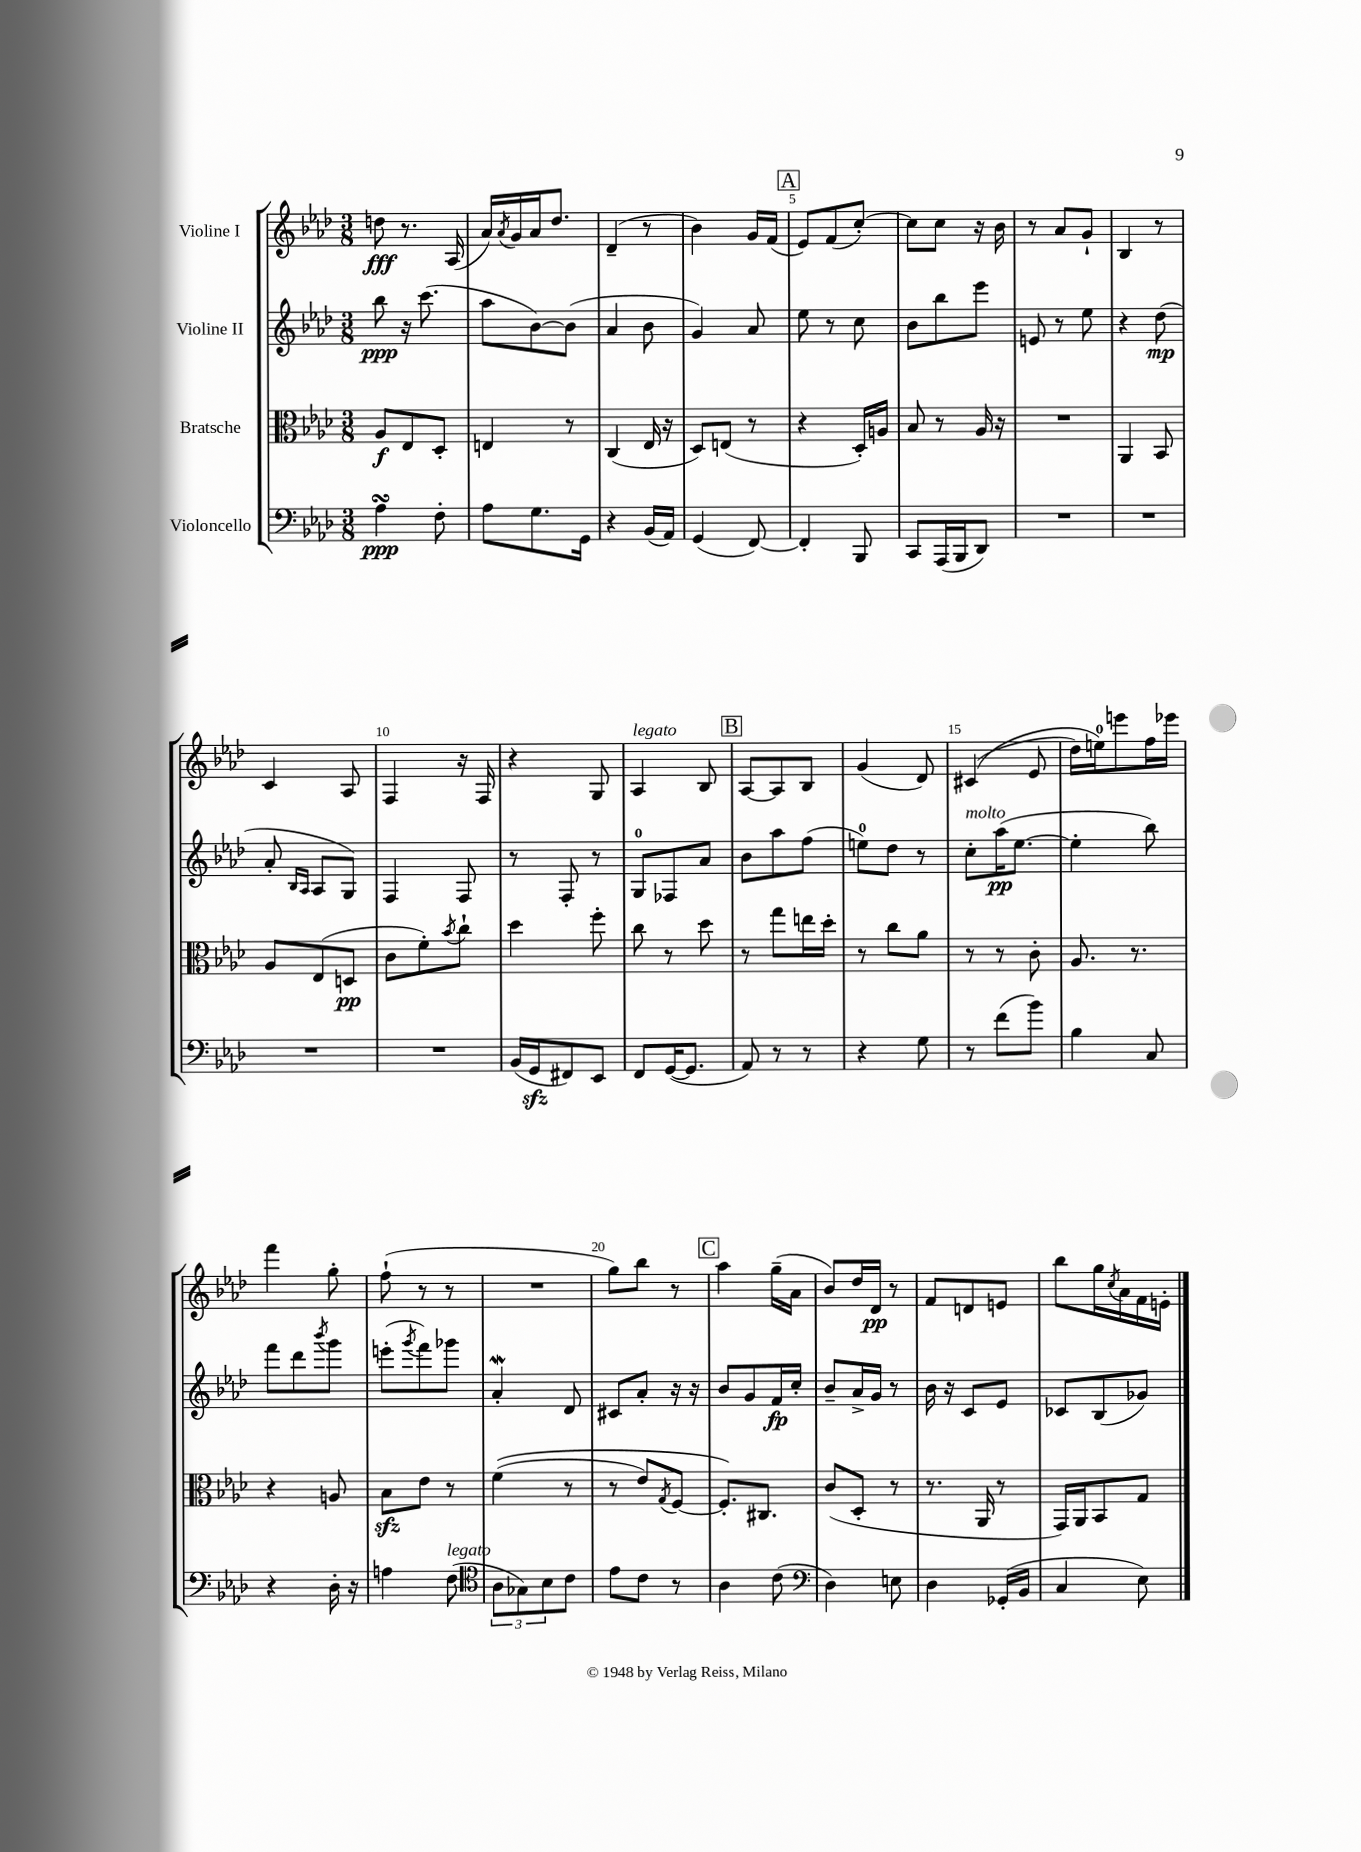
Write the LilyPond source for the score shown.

<<
\new StaffGroup <<
\new Staff = "s0" \with { instrumentName = "Violine I" } {
    \clef treble \key aes \major \numericTimeSignature \time 3/8
    d''8\fff r8. aes16( |
    aes'16) \acciaccatura { aes'8 } g'16 aes'16 des''8. |
    des'4--( r8 |
    bes'4) g'16 f'16( |
    \mark \markup { \box "A" } ees'8) f'8( c''8~-.) |
    c''8 c''8 r16 bes'16 |
    r8 aes'8 g'8-! |
    bes4 r8 |
    c'4 aes8 |
    f4 r16 f16 |
    r4 g8 |
    aes4^\markup { \italic "legato" } bes8 |
    \mark \markup { \box "B" } aes8~ aes8 bes8 |
    g'4( des'8) |
    cis'4(\( ees'8 |
    des''16) e''16-0\) e'''8 f''16 ees'''16 |
    f'''4 g''8-. |
    f''8-!( r8 r8 |
    R4. |
    g''8) bes''8 r8 |
    \mark \markup { \box "C" } aes''4 g''16--( aes'16 |
    bes'8) des''16 des'16\pp r8 |
    f'8 d'8 e'8 |
    bes''8 g''16 \acciaccatura { c''8 } aes'16 f'16 e'16-. \bar "|." |
}
\new Staff = "s1" \with { instrumentName = "Violine II" } {
    \clef treble \key aes \major \numericTimeSignature \time 3/8
    bes''8\ppp r16 c'''8.( |
    aes''8 bes'8~) bes'8( |
    aes'4 bes'8 |
    g'4) aes'8 |
    \mark \markup { \box "A" } ees''8 r8 c''8 |
    bes'8 bes''8 ees'''8 |
    e'8 r8 ees''8 |
    r4 des''8\mp( |
    aes'8-. \grace { bes16 aes16 } aes8 g8) |
    f4 f8 |
    r8 f8-. r8 |
    g8-0 fes8 aes'8 |
    \mark \markup { \box "B" } bes'8 aes''8 f''8( |
    e''8-0) des''8 r8 |
    c''8-.^\markup { \italic "molto" } aes''16\pp( ees''8.~ |
    ees''4-. bes''8) |
    f'''8 des'''8 \acciaccatura { bes'''8 } g'''8 |
    e'''8-.( \acciaccatura { g'''8 } f'''8) ges'''8 |
    aes'4-.\mordent des'8 |
    cis'8 aes'8-. r16 r16 |
    \mark \markup { \box "C" } bes'8 g'8 f'16\fp c''16-. |
    bes'8-- aes'16-> g'16 r8 |
    bes'16 r16 c'8 ees'8 |
    ces'8 bes8( ges'8) \bar "|." |
}
\new Staff = "s2" \with { instrumentName = "Bratsche" } {
    \clef alto \key aes \major \numericTimeSignature \time 3/8
    aes8\f ees8 des8-. |
    e4 r8 |
    c4( ees16 r16 |
    des8) e8( r8 |
    \mark \markup { \box "A" } r4 des16-.) a16 |
    bes8 r8 aes16 r16 |
    R4. |
    aes,4 bes,8 |
    aes8 ees8( d8\pp |
    c'8 f'8-.) \acciaccatura { bes'8 } c''8-! |
    des''4 f''8-. |
    c''8 r8 des''8 |
    \mark \markup { \box "B" } r8 g''8 e''16 des''16-. |
    r8 c''8 aes'8 |
    r8 r8 c'8-. |
    aes8. r8. |
    r4 a8 |
    bes8\sfz ees'8 r8 |
    f'4(\( r8 |
    r8 ees'8) \acciaccatura { g8 } f8~ |
    \mark \markup { \box "C" } f8.-.\) cis8. |
    c'8( des8-. r8 |
    r8. aes,16 r8 |
    g,16) aes,16 bes,8 g8 \bar "|." |
}
\new Staff = "s3" \with { instrumentName = "Violoncello" } {
    \clef bass \key aes \major \numericTimeSignature \time 3/8
    aes4\turn\ppp f8-. |
    aes8 g8. g,16 |
    r4 bes,16( aes,16) |
    g,4( f,8~) |
    \mark \markup { \box "A" } f,4-. bes,,8 |
    c,8 aes,,16( bes,,16 des,8) |
    R4. |
    R4. |
    R4. |
    R4. |
    bes,16( g,16\sfz fis,8) ees,8 |
    f,8 g,16~( g,8. |
    \mark \markup { \box "B" } aes,8) r8 r8 |
    r4 g8 |
    r8 f'8( bes'8) |
    bes4 c8 |
    r4 des16-. r16 |
    a4 f8^\markup { \italic "legato" }( |
    \clef tenor \tuplet 3/2 { aes8 ges8) bes8 } c'8 |
    ees'8 c'8 r8 |
    \mark \markup { \box "C" } aes4 c'8( |
    \clef bass des4) e8 |
    des4 ges,16-.( bes,16 |
    c4 ees8) \bar "|." |
}
>>
>>
\layout { \context { \Score \override BarNumber.break-visibility = ##(#f #t #t) barNumberVisibility = #(every-nth-bar-number-visible 5) } }
